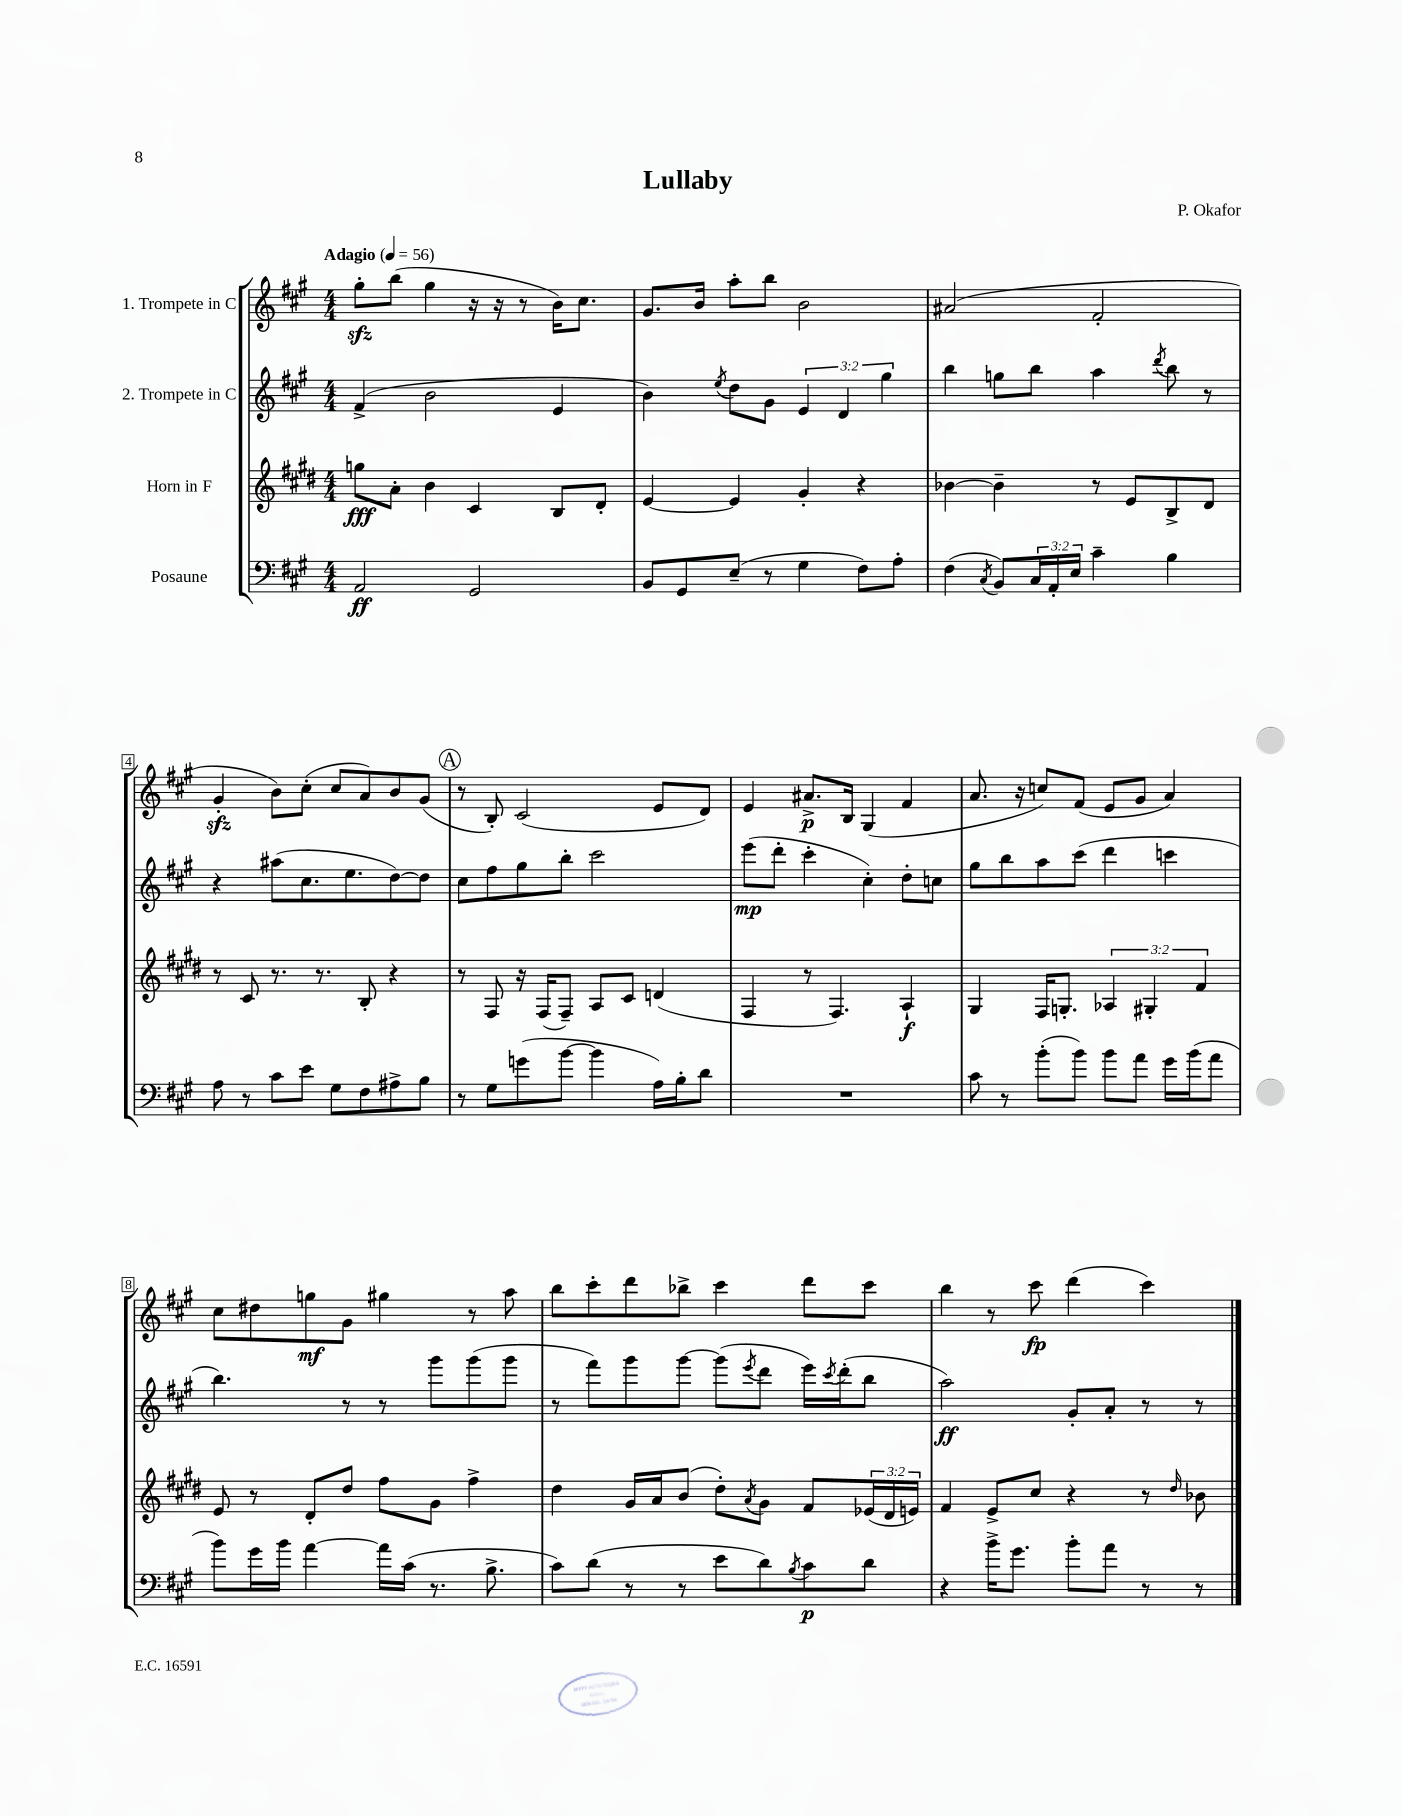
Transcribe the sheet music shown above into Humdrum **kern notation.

**kern	**kern	**kern	**kern
*staff4	*staff3	*staff2	*staff1
*clefF4	*clefG2	*clefG2	*clefG2
*k[f#c#g#]	*k[f#c#g#d#]	*k[f#c#g#]	*k[f#c#g#]
*M4/4	*M4/4	*M4/4	*M4/4
*MM56	*MM56	*MM56	*MM56
2AA	8gg	(4f#^	8gg#'
.	8a'	.	(8bb
.	4b	2b	4gg#
2GG#	4c#	.	16r
.	.	.	16r
.	.	.	8r
.	8B	4e	16b)
.	.	.	8.cc#
.	8d#'	.	.
=	=	=	=
8BB	[4e	4b)	8.g#
8GG#	.	.	.
.	.	.	16b
.	.	8qee	.
(8E~	4e]	8dd	8aa'
8r	.	8g#	8bb
4G#	4g#'	6e	2b
.	.	6d	.
8F#)	4r	.	.
.	.	6gg#	.
8A'	.	.	.
=	=	=	=
(4F#	[4b-	4bb	(2a#
8qC#	.	.	.
8BB)	4b-~]	8gg	.
24C#	.	8bb	.
24AA'	.	.	.
24E	.	.	.
4c#~	8r	4aa	2f#'
.	8e	.	.
.	.	8qddd	.
4B	8B^	8bb	.
.	8d#	8r	.
=	=	=	=
8A	8r	4r	4g#'
8r	8c#	.	.
8c#	8.r	(8aa#	8b)
8e	.	8.cc#	(8cc#'
.	8.r	.	.
8G#	.	.	8cc#
.	.	8.ee	.
8F#	8B'	.	8a)
8A#^	4r	[8dd)	8b
8B	.	8dd]	(8g#
=	=	=	=
8r	8r	8cc#	8r
8G#	8F#	8ff#	8B')
(8g	16r	8gg#	(2c#
.	(16F#	.	.
[8b	8F#~)	8bb'	.
4b]	8A	2ccc#	.
.	8c#	.	.
16A)	(4d	.	8e
16B'	.	.	.
8d	.	.	8d)
=	=	=	=
1r	4F#	(8eee	4e
.	.	8ddd'	.
.	8r	4ccc#'	8.a#^
.	4.F#)	.	.
.	.	.	16B
.	.	4cc#')	(4G#
.	4A`	8dd'	4f#
.	.	8cc	.
=	=	=	=
8c#	4G#	8gg#	8.a
8r	.	8bb	.
.	.	.	16r
(8b'	16F#	8aa	8cc)
.	8.G'	.	.
8b)	.	(8ccc#	(8f#
8b	6A-	4ddd	8e
8a	.	.	8g#
.	6G#'	.	.
16g#	.	4ccc	4a)
(16b	.	.	.
.	6f#	.	.
8a	.	.	.
=	=	=	=
8b)	8e	4.bb)	8cc#
16g#	8r	.	8dd#
16b	.	.	.
[4a	8d#'	.	8gg
.	8dd#	8r	8g#
16a]	8ff#	8r	4gg#
(16c#	.	.	.
8.r	8g#	8ggg#	.
.	4ff#^	(8ggg#	8r
8.B^	.	.	.
.	.	8ggg#	8aa
=	=	=	=
8c#)	4dd#	8r	8bb
(8d	.	8fff#)	8ccc#'
8r	16g#	8ggg#	8ddd
.	16a	.	.
8r	(8b	[8ggg#	8bb-^
8e	8dd#')	(8ggg#]	4ccc#
.	8qa	8qeee	.
8d)	8g#	8ddd	.
8qB	.	.	.
8c#	8f#	16eee)	8ddd
.	.	8qccc#	.
.	.	(16ddd'	.
8d	(24e-	8bb	8ccc#
.	24d#	.	.
.	24e)	.	.
=	=	=	=
4r	4f#	2aa)	4bb
16b^	8e^	.	8r
8.g#	.	.	.
.	8cc#	.	8ccc#
8b'	4r	8g#'	(4ddd
8a	.	8a'	.
8r	8r	8r	4ccc#)
.	16qqdd#	.	.
8r	8b-	8r	.
==	==	==	==
*-	*-	*-	*-
